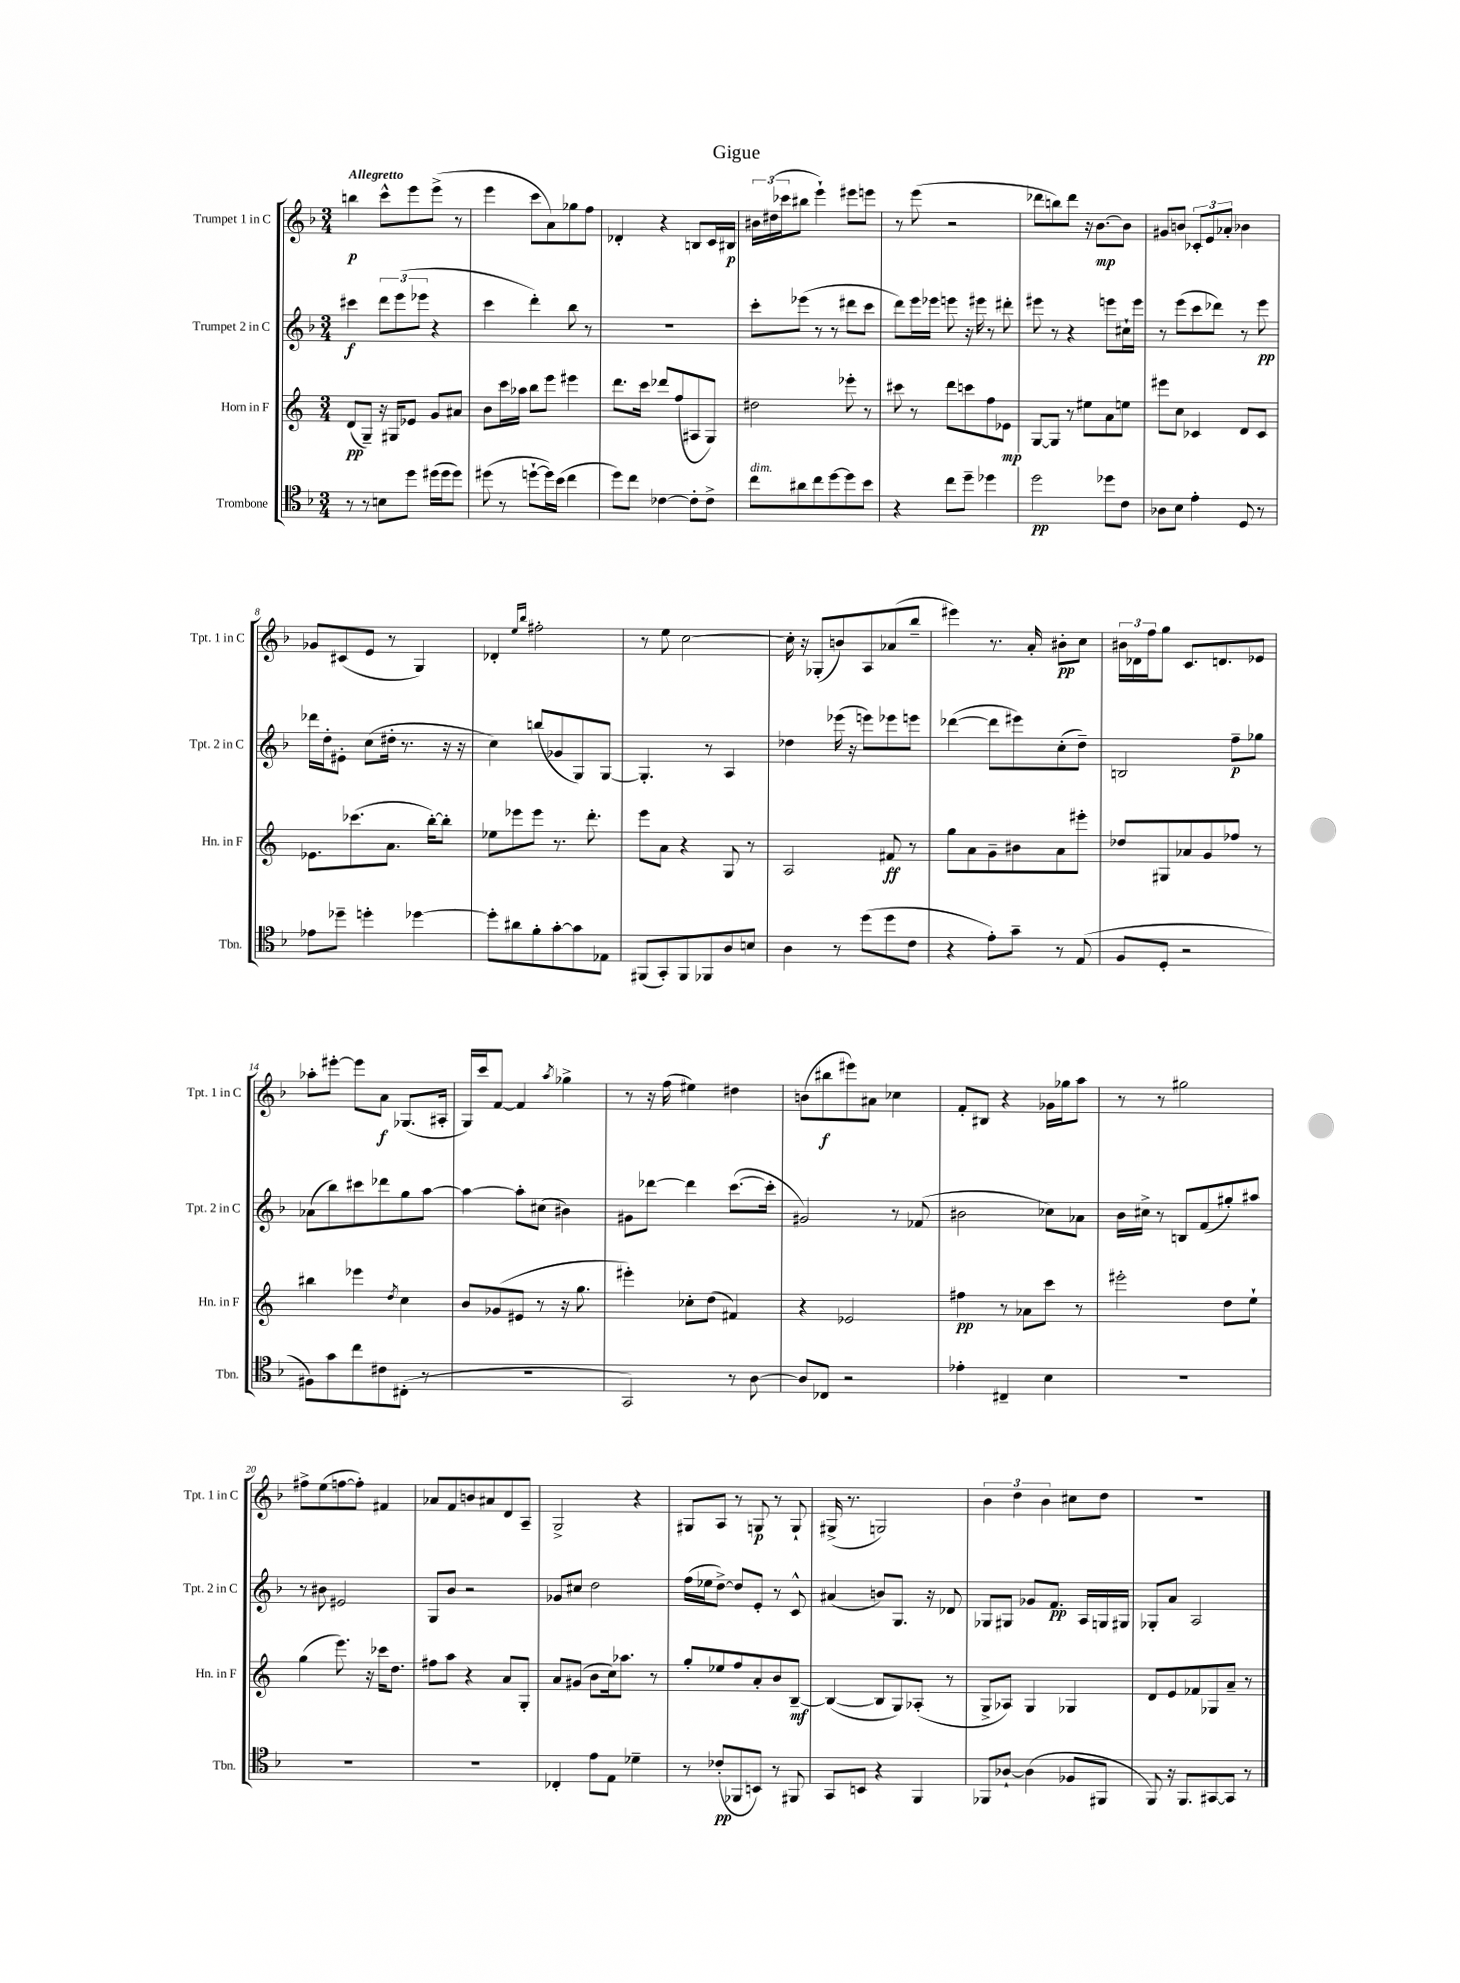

**kern	**kern	**kern	**kern
*staff4	*staff3	*staff2	*staff1
*clefC4	*clefG2	*clefG2	*clefG2
*k[b-]	*k[]	*k[b-]	*k[b-]
*M3/4	*M3/4	*M3/4	*M3/4
8r	(8d	4ccc#	4bb
8r	8G~)	.	.
8B	16r	12ddd	8ccc^^
.	16G#	.	.
.	.	(12eee	.
8dd	8e-	.	8eee
.	.	12eee-	.
(16dd#	8g	4r	(8eee^
16dd#	.	.	.
8dd#)	8a#	.	8r
=	=	=	=
(8dd#	8b	4ccc	4eee
8r	16ccc	.	.
.	16aa-	.	.
[8dd`	8bb	4ddd')	8ccc
16dd])	8eee	.	8a)
(16b-	.	.	.
4cc	4eee#	8bb-	8gg-
.	.	8r	8ff
=	=	=	=
8dd)	8.ddd	2.r	4d-'
8cc	.	.	.
.	16ccc	.	.
[4c-	8ddd-	.	4r
.	(8ff	.	.
8c-']	8A#	.	8B
8c-^	8G)	.	16c
.	.	.	16B#
=	=	=	=
8cc	2dd#	8ccc'	24b#
.	.	.	(24dd#
.	.	.	24ccc-
8a#	.	(8eee-	8bb#
8cc	.	8r	4eee`)
[8dd	.	8r	.
8dd]	8eee-'	8ddd#	8eee#
8b-	8r	8ccc	8eee
=	=	=	=
4r	8ccc#	8ddd)	8r
.	8r	16eee	(8eee
.	.	16eee-	.
8cc	8ddd	8eee	2r
8dd~	8ccc	16r	.
.	.	16eee#	.
4dd-	8ff	8r	.
.	8e-	8ddd#'	.
=	=	=	=
2dd	[8G	8eee#	8ddd-
.	8G]	8r	8bb)
.	8r	4r	8ddd-
.	8ee#	.	16r
.	.	.	[8.b-
8dd-	8a	8eee	.
8c	8ee	16cc#`	8b-]
.	.	16eee	.
=	=	=	=
8A-	8eee#	8r	8g#
8B-	8cc	(8eee	8b
4e'	4c-	8ccc	12c-'
.	.	.	12e
.	.	8ddd-)	.
.	.	.	12a-'
8D	8d	8r	4b-
8r	8c-	8eee	.
=	=	=	=
8e-	8.e-	16ddd-	8g-
.	.	16dd'	.
8dd-~	.	8e#'	(8c#
.	(8.ccc-	.	.
4dd'	.	(8cc	8e
.	8.a	16dd#'	8r
.	.	8.r	.
[4dd-	.	.	4G)
.	[16bb')	.	.
.	8bb']	16r	.
.	.	16r	.
=	=	=	=
8dd-']	8ee-	4cc)	4d-'
8a#	8eee-	.	.
.	.	.	16qqee
.	.	.	16qqbb-
8f'	8eee-	(8bb	2ff#'
[8g'	8.r	8g-	.
8g]	.	8G)	.
.	8.ddd'	.	.
8E-	.	[8G	.
=	=	=	=
(8FF#	8eee	4.G']	8r
8GG')	8a	.	8ee
8FF#	4r	.	[2cc
8FF-	.	8r	.
8A	8G	4A	.
8B	8r	.	.
=	=	=	=
4A	2A	4dd-	16cc']
.	.	.	16r
.	.	.	(8G-'
8r	.	(16eee-	8b)
.	.	16r	.
(8dd	.	8eee)	8A
8dd	8f#	8eee-	(8a-
8c	8r	8eee	8bb-~
=	=	=	=
4r	8gg	([4ddd-	4eee#)
.	8a	.	.
8e')	8g~	8ddd-]	8.r
8g~	8b#	8eee#)	.
.	.	.	16a'
8r	8a	(8cc'	8b#'
(8E	8eee#'	8dd~)	8cc
=	=	=	=
8F	8dd-	2B	24b#
.	.	.	24d-
.	.	.	24ff
8D'	8G#	.	8gg
2r	8a-	.	8.c
.	8g	.	.
.	.	.	8.d
.	8ff-	8ff~	.
.	8r	8gg-	8e-
=	=	=	=
8F#)	4bb#	(8a-	8aa-'
8g	.	8bb-)	[8eee#'
8cc	4eee-	8ccc#	8eee#]
8c#	.	8ddd-	8a
.	8qdd	.	.
(8C#'	4cc	8gg	(8.G-
8r	.	[8aa	.
.	.	.	16A#'
=	=	=	=
2.r	8b	4aa_	16G)
.	.	.	16ccc
.	(8g-	.	[8f
.	8e#	8aa']	4f]
.	8r	(8cc#	.
.	.	.	8qaa
.	16r	4b#)	4gg-^
.	8.gg	.	.
=	=	=	=
2GG)	4eee#')	8g#	8r
.	.	[8ddd-	16r
.	.	.	(16ff
.	8cc-'	4ddd-]	4ee#)
.	(8dd	.	.
8r	4f#)	([8.ccc	4dd#
[8A	.	.	.
.	.	16ccc']	.
=	=	=	=
8A]	4r	2g#)	(8b
8C-	.	.	8bb#
2r	2e-	.	8eee#)
.	.	.	8a#
.	.	8r	4cc-
.	.	(8f-	.
=	=	=	=
4e-'	4ff#	2b#	8f'
.	.	.	8B#
4C#~	8r	.	4r
.	8a-	.	.
4B-	8ccc	8cc-)	16g-
.	.	.	16gg-
.	8r	8a-	8aa
=	=	=	=
2.r	2eee#'	16b-	8r
.	.	16cc#^	.
.	.	8r	8r
.	.	8B	2gg#
.	.	(8f	.
.	8dd	8gg#')	.
.	8ee`	8aa#	.
=	=	=	=
2.r	(4gg	8r	8ff#^
.	.	8b#	(8ee
.	8.eee)	2e#	[8ff
.	.	.	8ff'])
.	16r	.	.
.	16ccc-	.	4f#
.	8.dd	.	.
=	=	=	=
2.r	8ff#	8G	8a-
.	8aa	8b-	8f
.	4r	2r	8b
.	.	.	8a#
.	8a	.	8d
.	8G'	.	8A~
=	=	=	=
4C-'	8a	8g-	2G^
.	(8g#	8cc#	.
8e	8b	2dd	.
8E	16cc)	.	.
.	8.aa-	.	.
4d-~	.	.	4r
.	8r	.	.
=	=	=	=
8r	8gg'	(16ff	8G#
.	.	16ee-	.
(8c-'	8ee-	[8dd^)	8A
8FF-	8ff	8dd]	8r
8BB)	8a'	8e'	8G
8r	8b	8r	8r
8FF#	[8B~	8c^^	8G`
=	=	=	=
8GG	(4B_	(4a#	(16G#^
.	.	.	8.r
8BB	.	.	.
4r	8B]	8b)	2G)
.	8G)	8.G	.
4FF	(8A-'	.	.
.	.	16r	.
.	8r	8d-	.
=	=	=	=
8FF-	8G^	8G-	6b-
[8A-`	8A-)	8G#	.
.	.	.	6dd
(4A-]	4G	8g-	.
.	.	.	6b-
.	.	8.f	.
8F-	4G-	.	8cc#
.	.	16A	.
8FF#	.	16G	8dd
.	.	16G#	.
=	=	=	=
8FF)	8d	8G-'	2.r
16r	8e	8a	.
8.FF	.	.	.
.	8f-	2A	.
[8GG#	8G-	.	.
8GG#]	8a~	.	.
8r	8r	.	.
==	==	==	==
*-	*-	*-	*-
